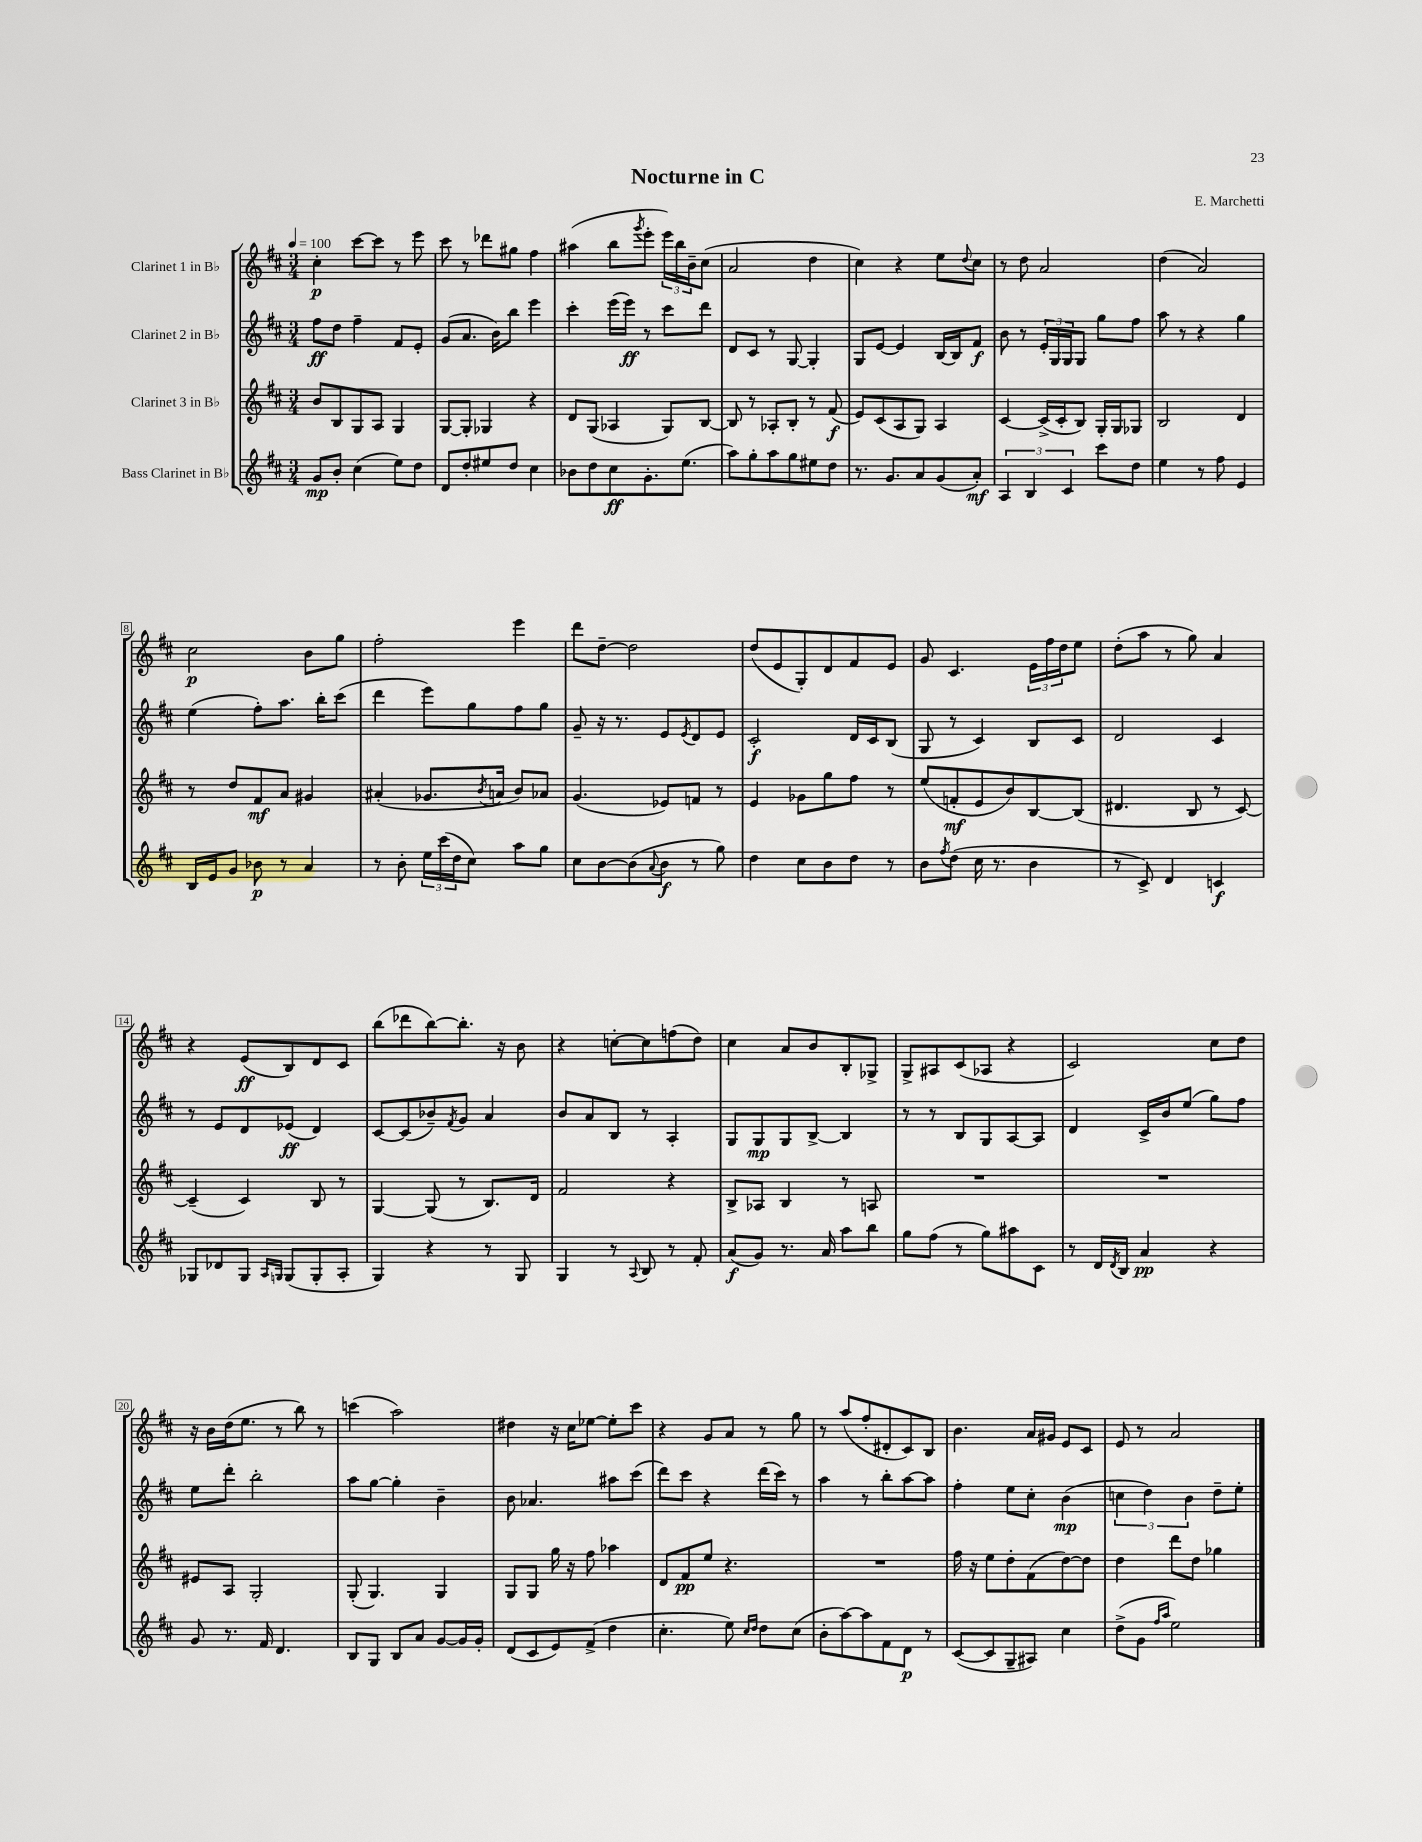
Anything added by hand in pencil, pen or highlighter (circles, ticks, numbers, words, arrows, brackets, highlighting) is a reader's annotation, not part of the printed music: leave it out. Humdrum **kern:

**kern	**kern	**kern	**kern
*staff4	*staff3	*staff2	*staff1
*clefG2	*clefG2	*clefG2	*clefG2
*k[f#c#]	*k[f#c#]	*k[f#c#]	*k[f#c#]
*M3/4	*M3/4	*M3/4	*M3/4
*MM100	*MM100	*MM100	*MM100
8g	8b	8ff#	4cc#'
8b'	8B	8dd	.
(4cc#	8G	4ff#~	[8ccc#
.	8A	.	8ccc#]
8ee)	4G	8f#	8r
8dd	.	8e'	8eee
=	=	=	=
8d	[8G	(8g	8ccc#
8dd'	8G']	8.a	8r
8ee#	4G-	.	8ddd-
.	.	16b)	.
8dd	.	8bb	8gg#
4cc#	4r	4eee	4ff#
=	=	=	=
8b-	8d	4ccc#'	(4aa#
8dd	(8G	.	.
8cc#	4A-	(16eee	8bb
.	.	16eee)	.
.	.	.	8qggg
8.g'	.	8r	8eee'
.	8G)	8ccc#	24eee)
.	.	.	24bb
(8.ee	.	.	.
.	.	.	24b~
.	[8B	8ddd	(8cc#
=	=	=	=
8aa)	8B]	8d	2a
8gg'	8r	8c#	.
8aa	8A-'	8r	.
8gg	8B'	[8G	.
8ee#	8r	4G']	4dd
8dd	(8f#	.	.
=	=	=	=
8.r	8e)	8G	4cc#)
.	(8c#	[8e	.
8.g	.	.	.
.	8A	4e]	4r
8a	8G)	.	.
(8g	4A	[16B	8ee
.	.	16B]	.
.	.	.	8qqdd
8a')	.	8f#	8cc#
=	=	=	=
6A	[4c#	8b	8r
.	.	8r	8dd
6B	.	.	.
.	(16c#^]	24e'	2a
.	.	24G	.
.	16c#'	.	.
6c#	.	24G	.
.	8B)	8G	.
8ccc#	16G'	8gg	.
.	16G	.	.
8dd	8G-	8ff#	.
=	=	=	=
4ee	2B	8aa	(4dd
.	.	8r	.
8r	.	4r	2a)
8ff#	.	.	.
4e	4d	4gg	.
=	=	=	=
16B	8r	(4ee	2cc#
16e	.	.	.
8g	8dd	.	.
8b-	8f#	8ff#')	.
8r	8a	8.aa	.
4a	4g#	.	8b
.	.	16bb'	.
.	.	(8ccc#	8gg
=	=	=	=
8r	(4a#'	4ddd	2ff#'
8b'	.	.	.
24ee	8.g-	8eee)	.
(24ccc#	.	.	.
24dd	.	.	.
8cc#)	.	8gg	.
.	8qb	.	.
.	16a	.	.
8aa	8b)	8ff#	4eee
8gg	8a-	8gg	.
=	=	=	=
8cc#	(4.g	8g~	8ddd
[8b	.	16r	[8dd~
.	.	8.r	.
(8b]	.	.	2dd]
8qqa	.	.	.
8b	8e-)	8e	.
.	.	8qe	.
8r	8f	8d	.
8gg)	8r	8e	.
=	=	=	=
4dd	4e	2c#'	(8dd
.	.	.	8e
8cc#	8g-	.	8G')
8b	8gg	.	8d
8dd	8ff#	16d	8f#
.	.	16c#	.
8r	8r	(8B	8e
=	=	=	=
8b	(8ee	8G	8g
8qff#	.	.	.
(8dd	8f'	8r	4.c#
16cc#	8e	4c#)	.
8.r	.	.	.
.	8b)	.	.
4b	[8B	8B	24e
.	.	.	24ff#
.	.	.	24dd
.	(8B]	8c#	8ee
=	=	=	=
8r	4.d#	2d	(8dd'
8c#^)	.	.	8aa
4d	.	.	8r
.	8B	.	8gg)
4c	8r	4c#	4a
.	[8c#)	.	.
=	=	=	=
8G-	(4c#~]	8r	4r
8d-	.	8e	.
8G-	4c#)	8d	(8e
16qqA	.	.	.
16qqG	.	.	.
(8G	.	(8e-	8B)
8G'	8B	4d)	8d
8A'	8r	.	8c#
=	=	=	=
4G)	[4G	[8c#	(8bb
.	.	(8c#]	8ddd-
4r	(8G]	8b-~)	[8bb)
.	.	8qf#	.
.	8r	8g	8.bb']
8r	8.B)	4a	.
.	.	.	16r
8G	.	.	8b
.	16d	.	.
=	=	=	=
4G	2f#	8b	4r
.	.	8a	.
8r	.	8B	[8cc'
8qqA	.	.	.
8B	.	8r	8cc]
8r	4r	4A'	(8ff
8f#'	.	.	8dd)
=	=	=	=
(8a	8B^	8G	4cc#
8g)	8A-	8G	.
8.r	4B	8G	8a
.	.	[8B^	8b
16a	.	.	.
8aa	8r	4B]	8B'
8bb	8A	.	8G-^
=	=	=	=
8gg	2.r	8r	8G^
(8ff#	.	8r	8A#
8r	.	8B	(8c#
8gg)	.	8G	8A-
8aa#	.	[8A	4r
8c#	.	8A]	.
=	=	=	=
8r	2.r	4d	2c#)
16d	.	.	.
8qd	.	.	.
16B	.	.	.
4a	.	16c#^	.
.	.	16b	.
.	.	(8ee	.
4r	.	8gg)	8cc#
.	.	8ff#	8dd
=	=	=	=
8g	8e#	8ee	16r
.	.	.	16b
8.r	8A	8ddd'	(16dd
.	.	.	8.ee
.	2G'	2bb'	.
16f#	.	.	.
4.d	.	.	8r
.	.	.	8bb)
.	.	.	8r
=	=	=	=
8B	(8G'	8aa	(4ccc
8G	4.G)	[8gg	.
8B	.	4gg']	2aa)
8a	.	.	.
[8g	4G	4b~	.
16g]	.	.	.
16g'	.	.	.
=	=	=	=
(8d	8G	8b	4dd#
8c#	8G	4.a-	.
8e)	16gg	.	16r
.	16r	.	16cc#
(8f#^	8ff#	.	[8ee-
4dd	4aa-	8aa#	8ee-']
.	.	(8ccc#	8ccc#
=	=	=	=
4.cc#'	8d	8ddd)	4r
.	8f#	8ccc#	.
.	8ee	4r	8g
8ee)	4.r	.	8a
16qqcc#	.	.	.
16qqdd	.	.	.
8dd	.	(16ddd	8r
.	.	16ccc#)	.
(8cc#	.	8r	8gg
=	=	=	=
8b'	2.r	4aa	8r
[8aa)	.	.	(8aa
8aa]	.	8r	8ff#'
8f#	.	8bb'	8d#'
8d	.	[8aa	8c#)
8r	.	8aa]	8B
=	=	=	=
([8c#	16ff#	4ff#'	4.b
.	16r	.	.
8c#]	8ee	.	.
8G~	8dd'	8ee	.
8A#)	(8f#	8cc#'	16a
.	.	.	16g#
4cc#	[8dd)	(4b	8e
.	8dd]	.	8c#
=	=	=	=
(8dd^	4dd	6cc	8e
8g	.	.	8r
.	.	6dd)	.
16qqff#	.	.	.
16qqaa	.	.	.
2ee)	8ddd	.	2a
.	.	6b	.
.	8dd	.	.
.	4gg-	8dd~	.
.	.	8ee'	.
==	==	==	==
*-	*-	*-	*-
